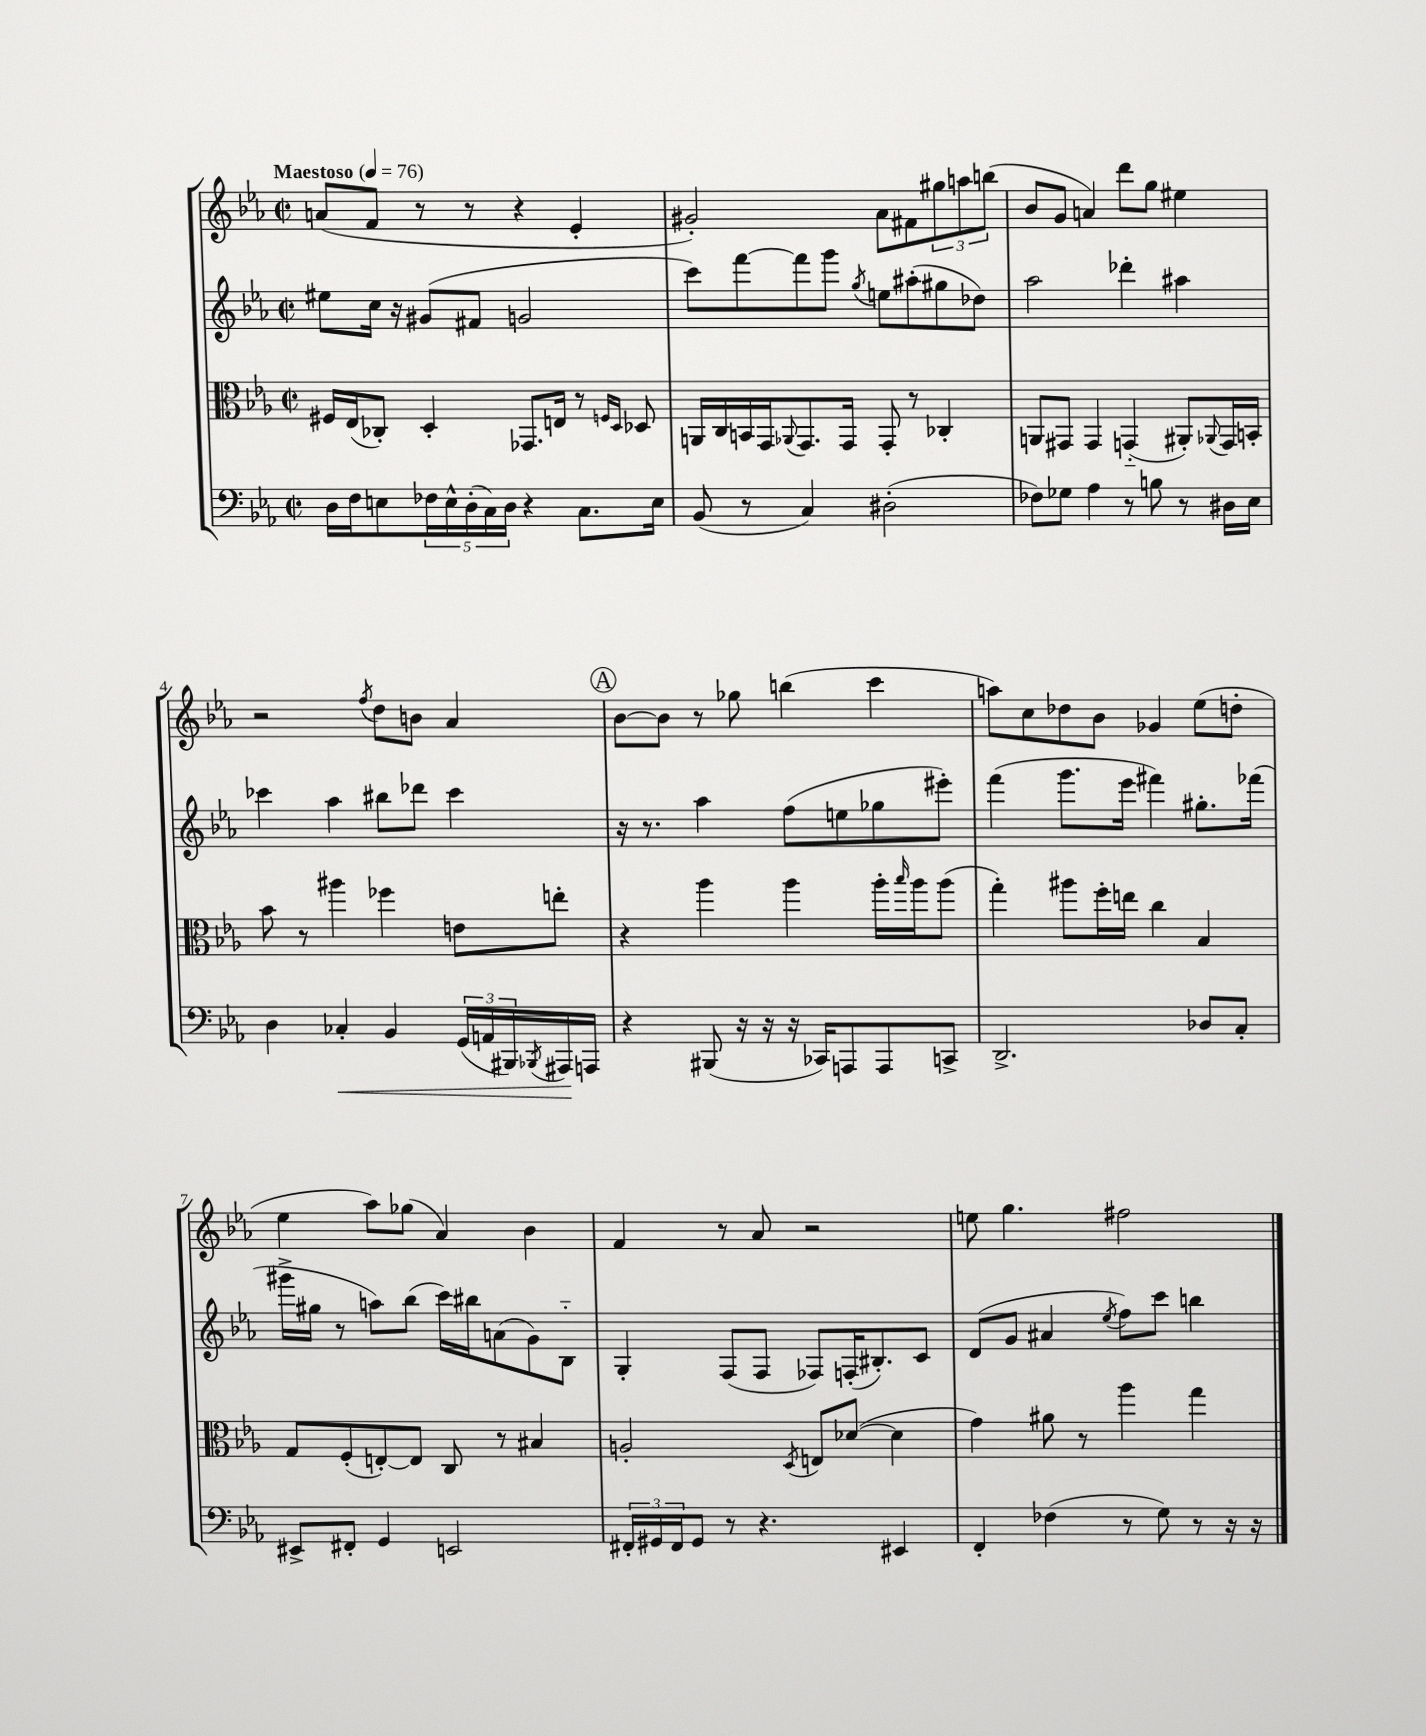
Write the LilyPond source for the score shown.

<<
\new StaffGroup <<
\new Staff = "s0" {
    \clef treble \key ees \major \defaultTimeSignature \time 2/2 \tempo "Maestoso" 4 = 76
    a'8( f'8 r8 r8 r4 ees'4-. |
    gis'2-.) aes'8 fis'8 \tuplet 3/2 { gis''8 a''8 b''8( } |
    bes'8 g'8 a'4) d'''8 g''8 eis''4 |
    r2 \acciaccatura { f''8 } d''8 b'8 aes'4 |
    \mark \markup { \circle "A" } bes'8~ bes'8 r8 ges''8 b''4( c'''4 |
    a''8) c''8 des''8 bes'8 ges'4 ees''8( d''8-. |
    ees''4 aes''8) ges''8( aes'4) bes'4 |
    f'4 r8 aes'8 r2 |
    e''8 g''4. fis''2 \bar "|." |
}
\new Staff = "s1" {
    \clef treble \key ees \major \defaultTimeSignature \time 2/2
    eis''8 c''16 r16 gis'8( fis'8 g'2 |
    c'''8) f'''8~ f'''8 g'''8 \acciaccatura { g''8 } e''8 ais''8-.( gis''8 des''8) |
    aes''2 des'''4-. ais''4 |
    ces'''4 aes''4 bis''8 des'''8 ces'''4 |
    \mark \markup { \circle "A" } r16 r8. aes''4 f''8( e''8 ges''8 eis'''8-.) |
    f'''4( g'''8. ees'''16 fis'''4) gis''8.-. fes'''16( |
    gis'''16-> gis''16 r8 a''8) bes''8( c'''16) bis''16 a'8( g'8) bes8-_ |
    g4-. f8( f8 fes8) f16-.( bis8.-.) c'8 |
    d'8( g'8 ais'4 \acciaccatura { ees''8 } f''8) c'''8 b''4 \bar "|." |
}
\new Staff = "s2" {
    \clef alto \key ees \major \defaultTimeSignature \time 2/2
    fis16 ees16( ces8-.) d4-. ges,8. e16 r8 \grace { f16 d16 } des8 |
    a,16 c16 b,16 g,16 \appoggiatura { aes,8 } g,8. g,16 g,8-. r8 ces4-. |
    a,8 gis,8 gis,4 g,4-_( ais,8-.) \appoggiatura { aes,8 } g,16 b,16-. |
    bes'8 r8 ais''4 fes''4 e'8 e''8-. |
    \mark \markup { \circle "A" } r4 aes''4 aes''4 aes''16-. \grace { bes''16 } aes''16 aes''8( |
    g''4-.) ais''8 f''16-. e''16 c''4 bes4 |
    g8 f8-.( e8~-.) e8 c8 r8 bis4 |
    a2-. \acciaccatura { d8 } e8 des'8~( des'4 |
    g'4) ais'8 r8 aes''4 g''4 \bar "|." |
}
\new Staff = "s3" {
    \clef bass \key ees \major \defaultTimeSignature \time 2/2
    d16 f16 e8 \tuplet 5/4 { fes16 e16-^ d16-.( c16) d16 } r4 c8. e16 |
    bes,8( r8 c4) dis2-.( |
    fes8) ges8 aes4 r8 b8 r8 dis16 ees16 |
    d4 ces4-.\< bes,4 \tuplet 3/2 { g,16( a,16 bis,,16) } \acciaccatura { bes,,8 } ais,,16\! a,,16 |
    \mark \markup { \circle "A" } r4 bis,,8( r16 r16 r16 ces,16) a,,8 a,,8 c,8-> |
    d,2.-> des8 c8-. |
    eis,8-> fis,8-. g,4 e,2 |
    \tuplet 3/2 { fis,16-. gis,16 fis,16 } gis,8 r8 r4. eis,4 |
    f,4-. fes4( r8 g8) r8 r16 r16 \bar "|." |
}
>>
>>
